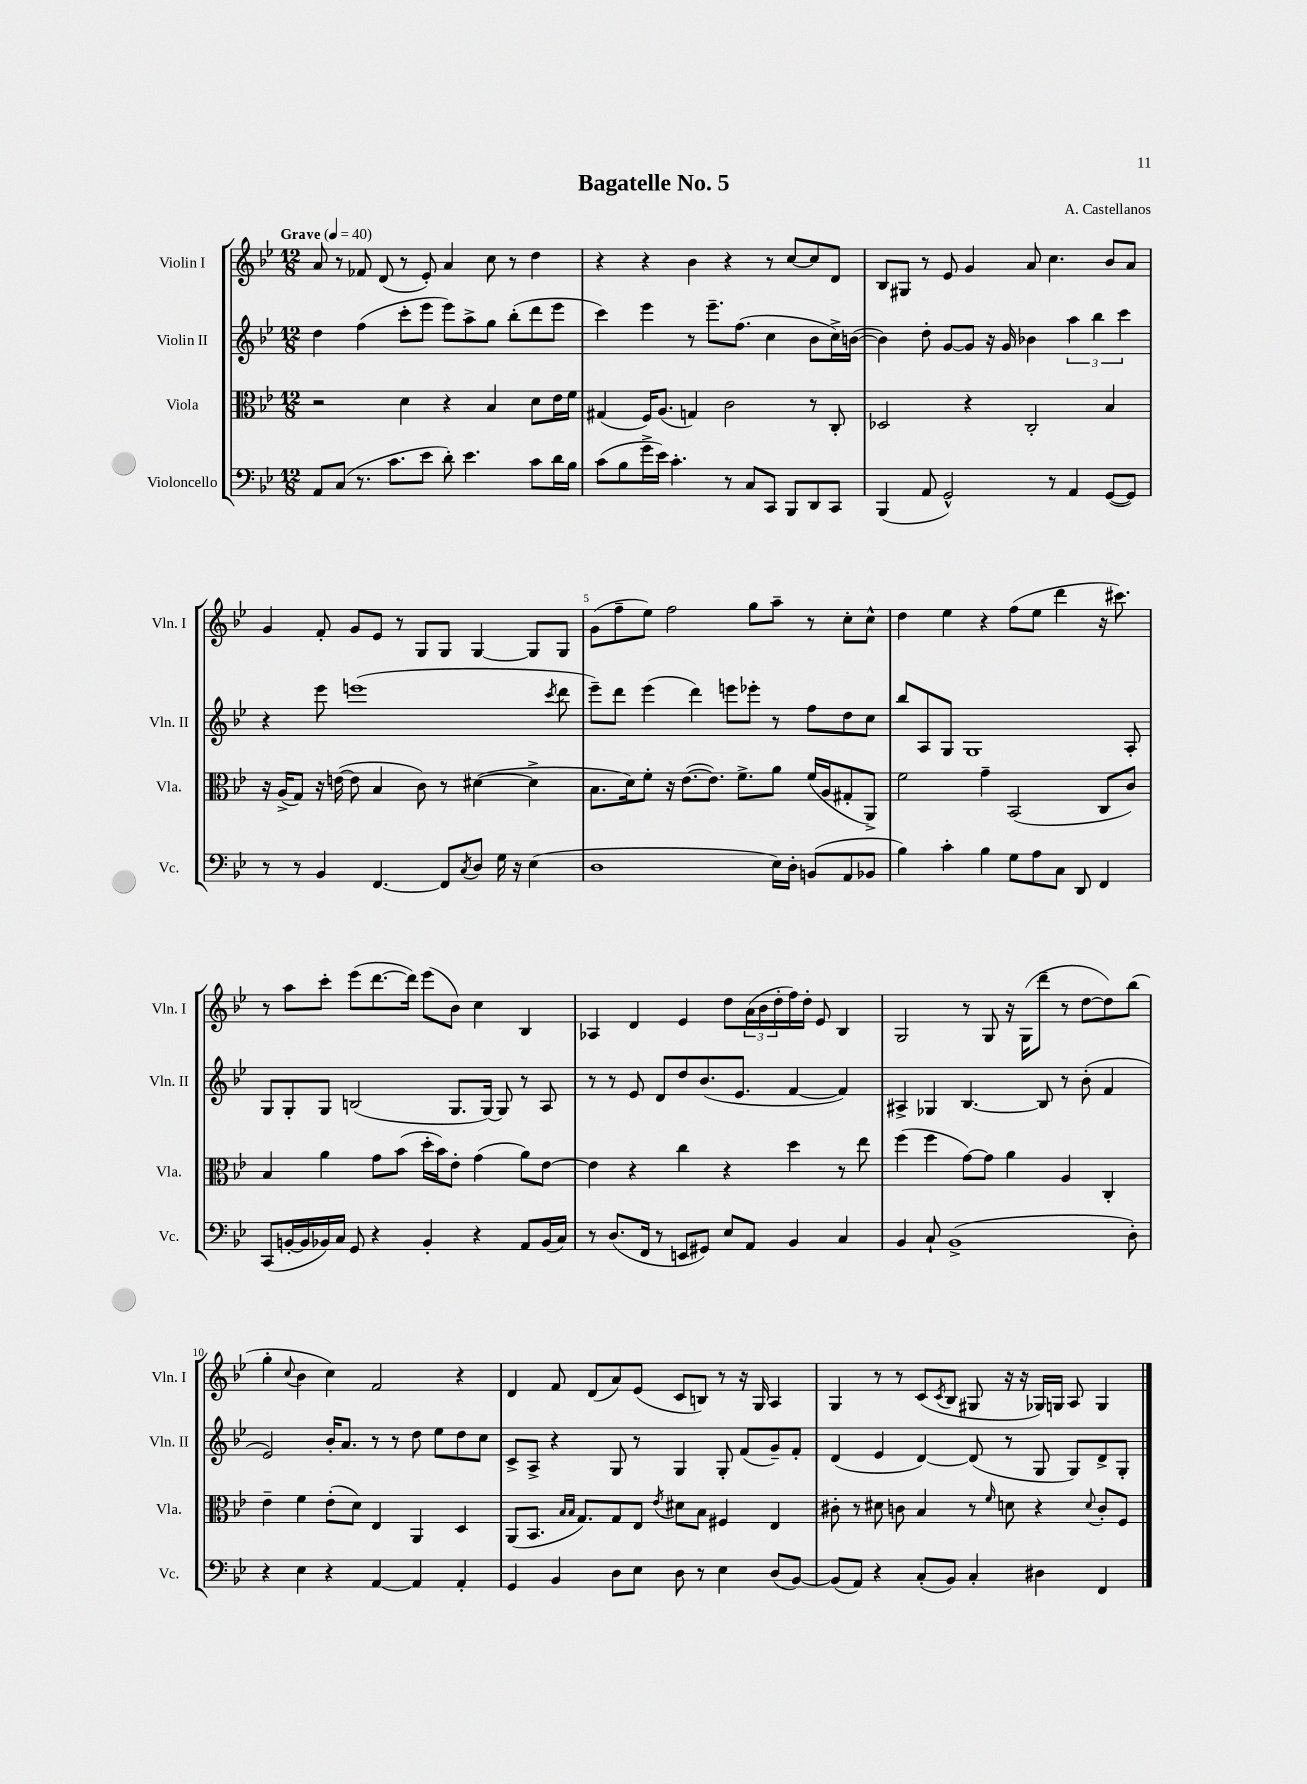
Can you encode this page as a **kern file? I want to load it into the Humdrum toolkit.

**kern	**kern	**kern	**kern
*part4	*part3	*part2	*part1
*staff4	*staff3	*staff2	*staff1
*I"Violoncello	*I"Viola	*I"Violin II	*I"Violin I
*I'Vc.	*I'Vla.	*I'Vln. II	*I'Vln. I
*clefF4	*clefC3	*clefG2	*clefG2
*k[b-e-]	*k[b-e-]	*k[b-e-]	*k[b-e-]
*M12/8	*M12/8	*M12/8	*M12/8
*MM40	*MM40	*MM40	*MM40
=1	=1	=1	=1
!	!	!	!LO:TX:a:B:t=Grave
8AA/L	2r	4dd\	8a/
(8C/J	.	.	8r
8.r	.	(4ff\	8f-X/
.	.	.	(8d/
8.c\L	.	.	.
.	4d\	8ccc'\L	8r
8e-\J	.	8eee-\J	8e-'/)
8d'\)	4r	8eee-\L)	4a/
4.e-\	.	8aa^\	.
.	4B-/	8gg\J	8cc\
.	.	(8bb-'\L	8r
8c\L	8d\L	8ddd\	4dd\
16d\L	16e-\L	8eee-\J	.
16B-\JJ	16f\JJ	.	.
=2	=2	=2	=2
(8c\L	(4G#X/	4ccc\)	4r
8B-\	.	.	.
16g^\L	16F/KL)	4eee-\	4r
16e-\JJ)	(8.A/J	.	.
4.c'\	.	.	.
.	4Gn/)	8r	4b-\
.	.	8.eee-~\L	.
8r	2c\	.	4r
.	.	(8.ff\J	.
8C/L	.	.	.
8CC/J	.	4cc\	8r
8BBB-/L	.	.	[8cc/L
8DD/	8r	8b-\L	8cc/]
8CC/J	8C'/	16cc^\L)	8d/J
.	.	([16bn\JJ	.
=3	=3	=3	=3
(4BBB-/	2D-X/	4b\])	8B-/L
.	.	.	8G#X/J
8AA/	.	8dd'\	8r
2GG^^/)	.	[8g/L	8e-/
.	4r	8g/J]	4g/
.	.	16r	.
.	.	16g/	.
.	2C'/	4b-X\	8a/
8r	.	.	4.cc\
4AA/	.	6aa\	.
.	.	6bb-\	.
([8GG/L	4B-/	.	8b-/L
.	.	6ccc\	.
8GG/J])	.	.	8a/J
!!LO:LB:g=z
=4	=4	=4	=4
8r	16r	4r	4g/
.	(16A^/KL	.	.
8r	8G/J)	.	.
4BB-/	16r	8eee-\	8f'/
.	([16en\	.	.
.	8e\]	(1eeen	8g/L
[4.FF/	4B-/	.	8e-/J
.	.	.	8r
.	8c\)	.	8G/L
8FF/L]	8r	.	8G/J
8qC/	.	.	.
8D/J	([4d#X\	.	[4G/
16G\	.	.	.
16r	.	.	.
(4E-\	4d#^\]	.	8G/L]
.	.	8qccc/	.
.	.	8ddd\	8G/J
=5	=5	=5	=5
1D	8.B-\L	8eee-~\L)	(8g\L
.	.	8ddd\J	8ff~\
.	16d\k)	.	.
.	8f'\J	(4eee-\	8ee-\J)
.	16r	.	2ff\
.	([8.e-\L	.	.
.	.	4ddd\)	.
.	8.e-\J])	.	.
.	.	8eeen\L	.
.	8.f^\L	.	.
.	.	8eee-X'\J	8gg\L
16E-\LL)	8a\J	8r	8aa~\J
16D'\JJ	.	.	.
(8BBn/L	(16f/LL	8ff\L	8r
.	16A/J	.	.
8AA/	8G#X'/	8dd\	8cc'\L
8BB-X/J	8AA^/J)	8cc\J	8cc^^\J
=6	=6	=6	=6
4B-\)	2f\	8bb-/L	4dd\
.	.	8A/	.
4c'\	.	8G/J	4ee-\
.	.	1G	.
4B-\	4g~\	.	4r
8G\L	(2BB-/	.	(8ff\L
8A\	.	.	8ee-\J
8C\J	.	.	4ddd\
8DD/	.	.	.
4FF/	8C/L	.	16r
.	.	.	8.ccc#X\)
.	8c/J)	8A'/	.
!!LO:LB:g=z
=7	=7	=7	=7
(8CC/L	4B-/	8G/L	8r
[16BBn'/L	.	8G'/	8aa\L
16BB/]	.	.	.
16BB-X/)	4a\	8G/J	8ccc'\J
16C/JJ	.	.	.
8GG/	.	(2Bn/	(8eee-\L
4r	8g\L	.	[8.ddd\
.	(8b-\J	.	.
.	.	.	16ddd\Jk])
4BB-'/	16dd'\LL	.	(8eee-\L
.	16b-\J)	.	.
.	8e-'\J	8.G/L	8b-\J)
4r	(4g\	.	4cc\
.	.	[16G/Jk)	.
.	.	8G/]	.
8AA/L	8a\L)	8r	4B-/
(16BB-/L	[8e-\J	8A/	.
16C/JJ)	.	.	.
=8	=8	=8	=8
8r	4e-\]	8r	4A-X/
(8.D/L	.	8r	.
.	4r	8e-/	4d/
16FF/Jk	.	.	.
8r	.	8d/L	.
8EEn/L	4cc\	8dd/	4e-/
8GG#X/J)	.	(8.b-/	.
8E-/L	4r	.	8dd\L
.	.	8.e-/J	.
8AA/J	.	.	(24a\L
.	.	.	24b-\
.	.	.	24dd'\
4BB-/	4dd\	[4f/	16ff\)
.	.	.	16dd'\JJ
.	.	.	8e-/
4C/	8r	4f/])	4B-/
.	8ee-\	.	.
=9	=9	=9	=9
4BB-/	(4ff\	4A#X^/	2G/
8C`/	4ff\	4G-X/	.
(1BB-^	.	.	.
.	[8g\L)	[4.B-/	8r
.	8g\J]	.	8G/
.	4a\	.	16r
.	.	.	(16G\KL
.	.	8B-/]	8ddd~\J
.	4A/	8r	8r
.	.	(8b-'\	[8dd\L
.	4C'/	4f/	8dd\])
8D'\)	.	.	(8bb-\J
!!LO:LB:g=z
=10	=10	=10	=10
4r	4e-~\	2e-/)	4gg'\
.	.	.	8qqcc/
4E-\	4f\	.	4b-\
4r	(8e-'\L	16b-'/KL	4cc\)
.	.	8.a/J	.
.	8d\J)	.	.
[4AA/	4E-/	8r	2f/
.	.	8r	.
4AA/]	4AA/	8dd\	.
.	.	8ee-\L	.
4AA'/	4D/	8dd\	4r
.	.	8cc\J	.
=11	=11	=11	=11
4GG/	(8AA/L	8c^/L	4d/
.	8.BB-/J	8A^/J	.
4BB-/	.	4r	8f/
.	16qqB-/LL	.	.
.	16qqB-/JJ	.	.
.	8.G/L)	.	.
.	.	.	(8d/L
8D\L	8G/	8G/	8a/)
8E-\J	8E-/J	8r	(8e-/J
.	8qe-/	.	.
8D\	8d#X\L	4G/	8c/L
8r	8B-\J	.	8Bn/J)
4E-\	4F#X/	8G'/	8r
.	.	(8f/L	16r
.	.	.	16G/
(8D/L	4E-/	8g~/)	4A/
[8BB-/J)	.	8f'/J	.
=12	=12	=12	=12
(8BB-/L]	8c#X'\	(4d/	4G/
8AA/J)	8r	.	.
4r	8d#X\	4e-/	8r
.	8cn\	.	8r
(8C'/L	4B-/	[4d/)	(8c/L
.	.	.	8qc/
8BB-/J)	.	.	8B-/J
4C'/	8r	(8d/]	8G#X/
.	16qqf/	.	.
.	8dn\	8r	16r
.	.	.	16r
4D#X\	4r	8G/	16G-X/LL)
.	.	.	16Gn/JJ
.	.	8G/L)	8A/
.	8qqd/	.	.
4FF/	8c'/L	8d^/	4G/
.	8F/J	8G'/J	.
==	==	==	==
*-	*-	*-	*-
